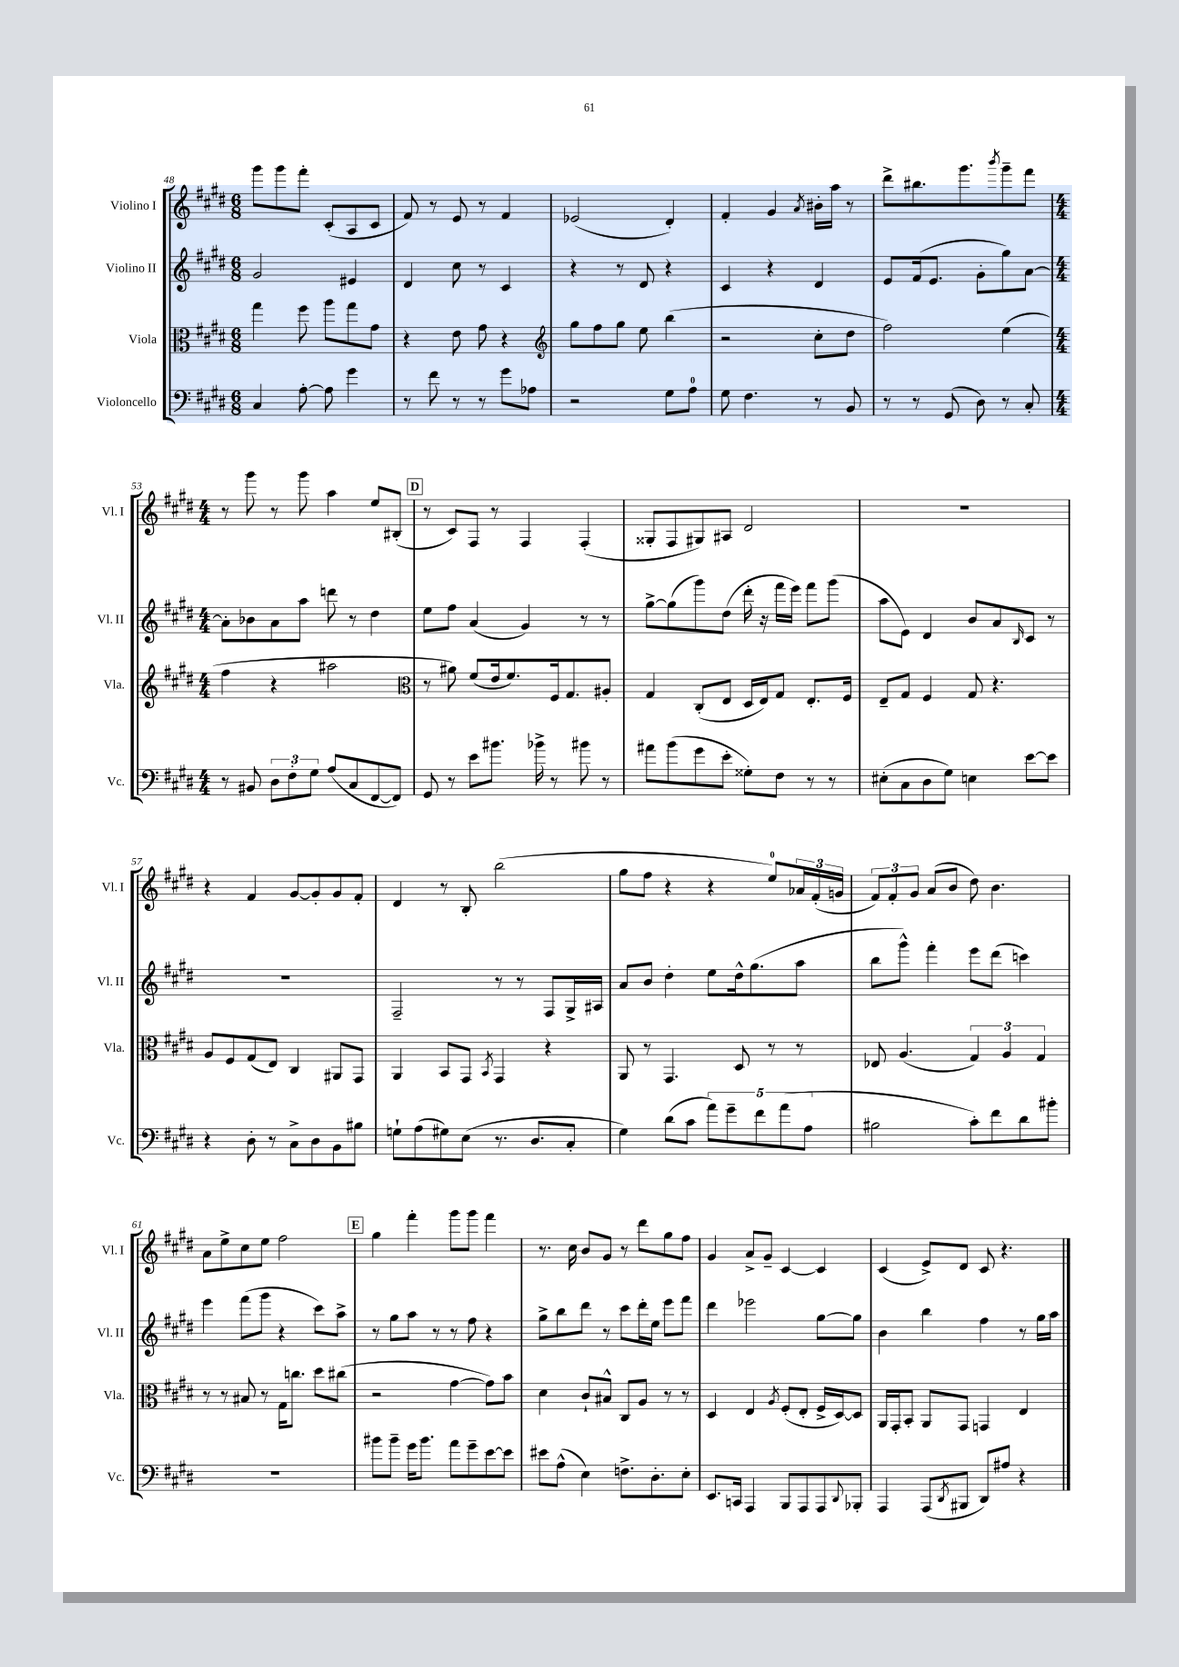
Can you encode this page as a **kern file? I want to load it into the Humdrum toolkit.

**kern	**kern	**kern	**kern
*staff4	*staff3	*staff2	*staff1
*clefF4	*clefC3	*clefG2	*clefG2
*k[f#c#g#d#]	*k[f#c#g#d#]	*k[f#c#g#d#]	*k[f#c#g#d#]
*M6/8	*M6/8	*M6/8	*M6/8
4C#	4gg#	2g#	8ggg#
.	.	.	8ggg#
[8A'	8ff#	.	8fff#'
8A]	8aa	.	(8c#'
4g#	8gg#	4e#	8A
.	8g#	.	8c#
=	=	=	=
8r	4r	4d#	8f#)
8f#	.	.	8r
8r	8e	8cc#	8e
8r	8g#	8r	8r
8g#	4r	4c#	4f#
8A-	.	.	.
=	=	=	=
*	*clefG2	*	*
2r	8gg#	4r	(2e-
.	8ff#	.	.
.	8gg#	8r	.
.	8ee	8d#	.
8G#	(4bb	4r	4d#')
8A	.	.	.
=	=	=	=
8G#	2r	4c#	4f#'
4.F#	.	.	.
.	.	4r	4g#
.	.	.	8qa
8r	8cc#'	4d#	16b#'
.	.	.	16aa
8BB	8dd#	.	8r
=	=	=	=
8r	2ff#)	8e	8ddd#^
8r	.	(16f#	8.bb#
.	.	8.e	.
(8GG#	.	.	.
.	.	.	8.ggg#
8D#)	.	8g#'	.
.	.	.	8qbbb
8r	(4ee	8gg#)	8ggg#~
8C#'	.	[8a	8fff#
=	=	=	=
*M4/4	*M4/4	*M4/4	*M4/4
8r	4ff#	8a']	8r
8BB#	.	8b-	8ggg#
12D#	4r	8a	8r
12F#'	.	.	.
.	.	8aa	8ggg#
12G#	.	.	.
(8A	2aa#	8ddd	4aa
8C#	.	8r	.
[8FF#	.	4dd#	8ee
8FF#])	.	.	(8B#'
=	=	=	=
*	*clefC3	*	*
8GG#	8r	8ee	8r
8r	8a#)	8ff#	8c#)
8e	(8f#	(4a	8F#
8.b#	16e	.	8r
.	8.f#)	.	.
.	.	4g#)	4F#
16b-^	.	.	.
8r	16F#	.	.
.	8.G#	.	.
8b#	.	8r	(4F#'
8r	8A#'	8r	.
=	=	=	=
8a#	4G#	[8gg#^	8G##'
(8b	.	(8gg#]	8F#
8g#	(8C#'	8ggg#)	8G#)
8e'	8E	(8dd#	8A#
8G##')	16D#	16ddd#'	2d#
.	16E)	16r	.
8F#	8G#	16fff#	.
.	.	16eee)	.
8r	8.E'	8fff#	.
8r	.	(8ggg#	.
.	16F#	.	.
=	=	=	=
(8E#'	8E~	8aa	1r
8C#	8G#	8e)	.
8D#	4F#	4d#	.
8G#)	.	.	.
4E	8G#	8b	.
.	4.r	8a	.
.	.	16qqB	.
[8e	.	8c#	.
8e]	.	8r	.
=	=	=	=
4r	8A	1r	4r
.	8F#	.	.
8D#'	(8G#	.	4f#
8r	8E)	.	.
8C#^	4C#	.	[8g#
8D#	.	.	8g#']
8BB	8AA#	.	8g#
8B#	8GG#	.	8f#'
=	=	=	=
8G`	4AA	2F#~	4d#
(8A	.	.	.
8G#)	8BB	.	8r
(8E	8GG#	.	8B'
.	8qBB	.	.
8.r	4GG#	8r	(2bb
.	.	8r	.
8.D#	.	.	.
.	4r	8F#	.
8C#'	.	16G#^	.
.	.	16A#	.
=	=	=	=
4G#)	8AA	8a	8gg#
.	8r	8b	8ff#
(8d#	4.GG#	4dd#'	4r
8c#	.	.	.
10a)	.	8ee	4r
10g#~	.	.	.
.	8D#	16dd#^^	.
.	.	(8.gg#	.
10f#	.	.	.
.	8r	.	8ee)
(10a	.	.	.
.	8r	8aa	24a-
10A	.	.	.
.	.	.	(24f#'
.	.	.	24g
=	=	=	=
2B#	8E-	8bb	12f#)
.	.	.	12f#'
.	(4.A	8ggg#^^)	.
.	.	.	12g#
.	.	4fff#'	(8a
.	.	.	8b
8c#')	6G#)	8eee	8dd#)
8f#	.	(8ddd#	4.b
.	6A	.	.
8d#	.	4ccc)	.
.	6G#	.	.
8b#'	.	.	.
=	=	=	=
1r	8r	4eee	8a
.	8r	.	8ee^
.	8B#	(8fff#	8cc#
.	8r	8ggg#	8ee
.	16G#	4r	2ff#
.	8.cc	.	.
.	8dd#	8ccc#)	.
.	(8cc#	8aa^	.
=	=	=	=
8b#	2r	8r	4gg#
8b#~	.	8gg#	.
16g#	.	8aa	4fff#'
8.b#	.	.	.
.	.	8r	.
8a	[4g#	8r	8ggg#
8g#~	.	8ff#	8ggg#
[8e	8g#])	4r	4fff#
8e]	8b	.	.
=	=	=	=
8e#	4d#	8gg#^	8.r
(8A^^	.	8bb	.
.	.	.	16cc#
4E)	8c#`	8ddd#	8b
.	8B#^^	8r	8g#
8.F^	8C#	8ccc#	8r
.	8A	16ddd#'	8ddd#
8.D#'	.	16ee	.
.	8r	8eee	8gg#
8E'	8r	8fff#	8ff#
=	=	=	=
8.EE	4D#	4ddd#	4g#
16CC	.	.	.
4AAA	4E	2eee-	8a^
.	.	.	8g#~
.	8qA	.	.
8BBB	(8F#'	.	[4c#
8AAA	8E'	.	.
8AAA	16F#^	[8gg#	4c#]
.	[16D#)	.	.
8qqDD#	.	.	.
8BBB-'	8D#]	8gg#]	.
=	=	=	=
4AAA	16AA	4b	(4c#
.	16GG#'	.	.
.	8BB'	.	.
(8AAA	8AA	4bb	8e^)
8qDD#	.	.	.
8BBB#	8GG#	.	8d#
8DD#)	4GG	4ff#	8c#
8A#	.	.	4.r
4r	4E	8r	.
.	.	16gg#	.
.	.	16aa	.
==	==	==	==
*-	*-	*-	*-
